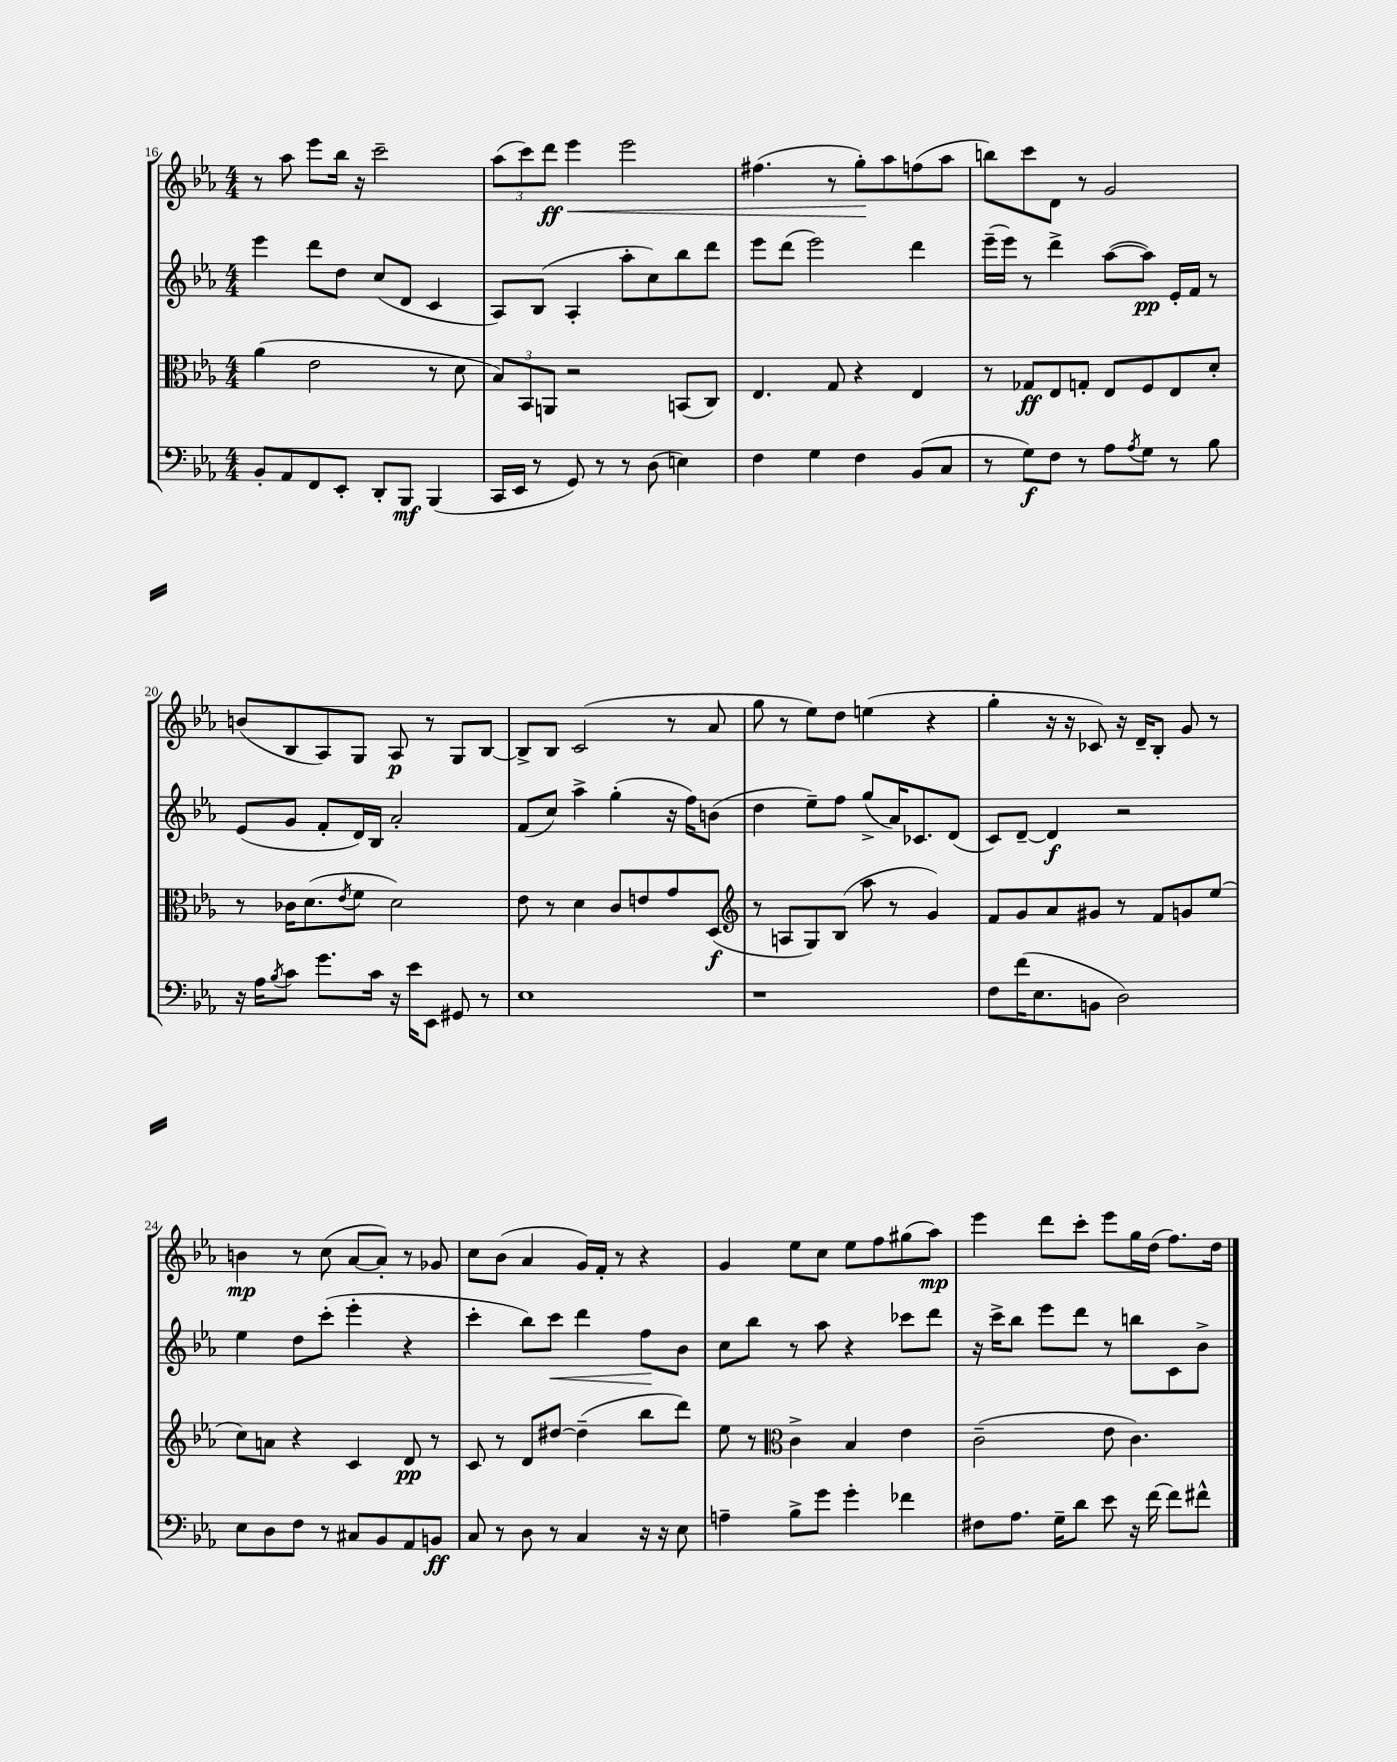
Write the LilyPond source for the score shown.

<<
\new StaffGroup <<
\new Staff = "s0" {
    \clef treble \key ees \major \numericTimeSignature \time 4/4
    r8 aes''8 ees'''8 bes''16 r16 c'''2-- |
    \tuplet 3/2 { aes''8( c'''8) d'''8\ff } ees'''4\< ees'''2 |
    fis''4.( r8 g''8-.\!) aes''8 f''8( aes''8 |
    b''8) c'''8 d'8 r8 g'2 |
    b'8( bes8 aes8) g8 aes8\p r8 g8 bes8~ |
    bes8-> bes8 c'2( r8 aes'8 |
    g''8 r8 ees''8) d''8 e''4( r4 |
    g''4-. r16 r16 ces'8) r16 d'16-- bes8-. g'8 r8 |
    b'4\mp r8 c''8( aes'8~ aes'8-.) r8 ges'8 |
    c''8 bes'8( aes'4 g'16) f'16-. r8 r4 |
    g'4 ees''8 c''8 ees''8 f''8 gis''8( aes''8\mp) |
    ees'''4 d'''8 c'''8-. ees'''8 g''16 d''16( f''8.) d''16 \bar "|." |
}
\new Staff = "s1" {
    \clef treble \key ees \major \numericTimeSignature \time 4/4
    ees'''4 d'''8 d''8 c''8( d'8 c'4 |
    aes8) bes8( aes4-. aes''8-. c''8) bes''8 d'''8 |
    ees'''8 d'''8( ees'''2) d'''4 |
    ees'''16--( ees'''16) r8 d'''4-> aes''8~( aes''8\pp) ees'16-. f'16 r8 |
    ees'8( g'8 f'8-. d'16) bes16 aes'2-. |
    f'8( c''8) aes''4-> g''4-.( r16 f''16) b'8( |
    d''4 ees''8--) f''8 g''8->( aes'16) ces'8. d'8( |
    c'8) d'8~-- d'4\f r2 |
    ees''4 d''8 c'''8-.( ees'''4-. r4 |
    c'''4-. bes''8) c'''8\< d'''4 f''8\! bes'8 |
    c''8 bes''8 r8 aes''8 r4 ces'''8 d'''8 |
    r16 c'''16-> bes''8 ees'''8 d'''8 r8 b''8 c'8 bes'8-> \bar "|." |
}
\new Staff = "s2" {
    \clef alto \key ees \major \numericTimeSignature \time 4/4
    aes'4( ees'2 r8 d'8 |
    \tuplet 3/2 { bes8) bes,8 a,8 } r2 b,8( c8) |
    ees4. g8 r4 ees4 |
    r8 ges8\ff ees8 g8-. ees8 f8 ees8 d'8-. |
    r8 ces'16 d'8.( \acciaccatura { ees'8 } f'8 d'2) |
    ees'8 r8 d'4 c'8 e'8 g'8 d8\f( |
    \clef treble r8 a8 g8) bes8( aes''8 r8 g'4) |
    f'8 g'8 aes'8 gis'8 r8 f'8 g'8 ees''8( |
    c''8) a'8 r4 c'4 d'8\pp r8 |
    c'8 r8 d'8 dis''8~ dis''4--( bes''8 d'''8) |
    ees''8 r8 \clef alto c'4-> bes4 ees'4 |
    c'2--( ees'8 c'4.) \bar "|." |
}
\new Staff = "s3" {
    \clef bass \key ees \major \numericTimeSignature \time 4/4
    bes,8-. aes,8 f,8 ees,8-. d,8-. bes,,8\mf bes,,4( |
    c,16 ees,16 r8 g,8) r8 r8 d8( e4) |
    f4 g4 f4 bes,8( c8 |
    r8 g8\f) f8 r8 aes8 \acciaccatura { aes8 } g8 r8 bes8 |
    r16 aes16 \acciaccatura { bes8 } c'8 g'8. c'16 r16 ees'16 ees,8 gis,8 r8 |
    ees1 |
    r1 |
    f8 f'16( ees8. b,8 d2) |
    ees8 d8 f8 r8 cis8 bes,8 aes,8 b,8\ff |
    c8 r8 d8 r8 c4 r16 r16 ees8 |
    a4-- bes8-> g'8 g'4-. fes'4 |
    fis8 aes8. g16-- d'8 ees'8 r16 f'16~ f'8 fis'8-^ \bar "|." |
}
>>
>>
\layout { \context { \Score currentBarNumber = #16 } }
